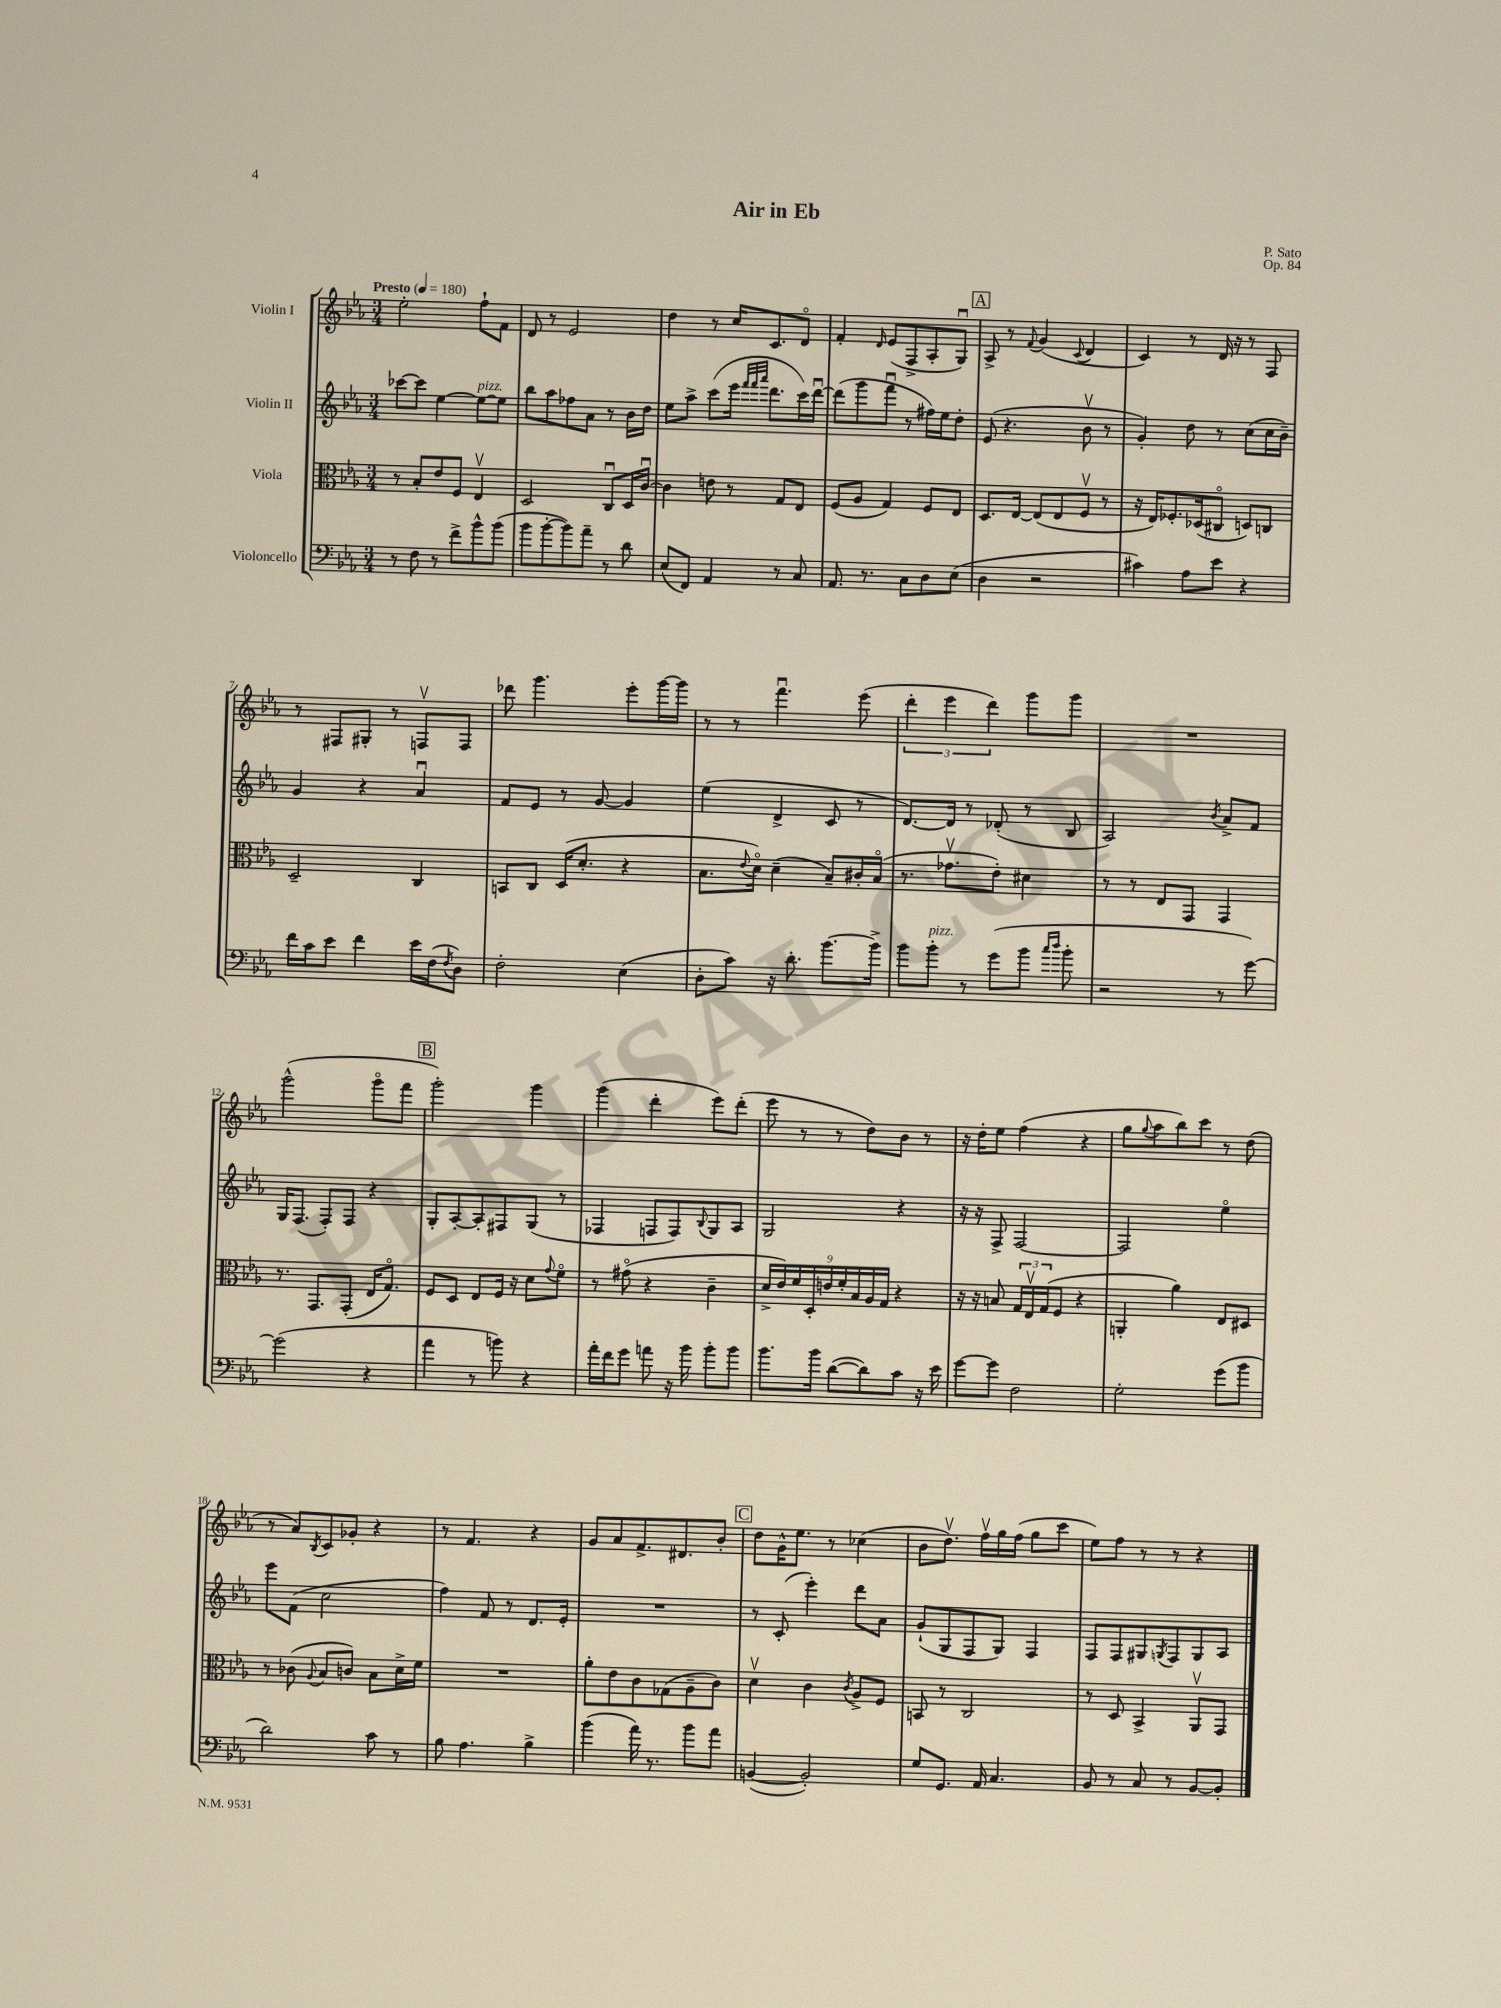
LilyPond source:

\header { title = "Air in Eb" composer = "P. Sato" opus = "Op. 84" }
<<
\new StaffGroup <<
\new Staff = "s0" \with { instrumentName = "Violin I" } {
    \clef treble \key ees \major \numericTimeSignature \time 3/4 \tempo "Presto" 4 = 180
    ees''2-. f''8-! f'8 |
    d'8 r8 ees'2 |
    d''4 r8 c''16 c'8. d'8\flageolet |
    f'4-. \grace { d'16 } ees'8( f8-> aes8-. g8\downbow) |
    \mark \markup { \box "A" } aes8-> r8 \appoggiatura { f'8 } g'4( \appoggiatura { c'8 } d'4 |
    c'4) r8 d'16 r16 r8 f8 |
    r8 fis8 gis8-. r8 f8\upbow f8 |
    des'''8 g'''4. ees'''8-. g'''16~ g'''16 |
    r8 r8 f'''4.\downbow ees'''8( |
    \tuplet 3/2 { d'''4-. ees'''4 d'''4) } g'''8 g'''8 |
    R2. |
    g'''2-^( g'''8\flageolet f'''8 |
    \mark \markup { \box "B" } g'''2-.) g'''4 |
    g'''4( d'''4-. ees'''8) d'''8-.( |
    ees'''8 r8 r8 d''8) bes'8 r8 |
    r16 d''16-. ees''8 f''4( r4 |
    g''8 \appoggiatura { g''8 } aes''8 bes''8) c'''8 r8 d''8( |
    r8 aes'8) \acciaccatura { bes8 } c'8 ges'8-. r4 |
    r8 f'4. r4 |
    g'8 aes'8 f'8.-> dis'8. bes'8-. |
    \mark \markup { \box "C" } d''8 g'16-^ ees''8. r8 ces''4( |
    bes'8 d''8.\upbow) f''16\upbow g''16 f''16( g''8 c'''8 |
    ees''8) f''8 r8 r8 r4 \bar "|." |
}
\new Staff = "s1" \with { instrumentName = "Violin II" } {
    \clef treble \key ees \major \numericTimeSignature \time 3/4
    ces'''8~ ces'''8 ees''4~ ees''8~^\markup { \italic "pizz." } ees''8 |
    bes''8 aes''8 fes''8 aes'8 r8 bes'16 d''16 |
    ees''8 aes''8-> c'''8( ees'''16 \grace { f'''32 f'''32 aes'''32 } d'''8. c'''16) d'''16~\downbow |
    d'''8( g'''8 f'''8\downbow r8 fis''16) ees''16 d''8-. |
    \mark \markup { \box "A" } ees'8( r4. bes'8\upbow r8 |
    g'4-.) d''8 r8 c''8( c''16 bes'16--) |
    g'4 r4 aes'4\downbow |
    f'8 ees'8 r8 g'8~ g'4 |
    ees''4( d'4-> c'8 r8 |
    d'8.~) d'16 r8 des'8-.( r8 bes8 |
    aes2) \acciaccatura { bes'8 } aes'8-> f'8 |
    g16 f8.( f8-.) f8 r4 |
    \mark \markup { \box "B" } g8-. aes8~-. aes8-. fis8 g8( r8 |
    fes4 f8 f8) \appoggiatura { bes8 } g8 aes8 |
    g2 r4 |
    r16 r16 f8-> f2~ |
    f2 ees''4\flageolet |
    ees'''8 f'8( c''2 |
    f''4) f'8 r8 d'8. ees'16-. |
    R2. |
    \mark \markup { \box "C" } r8 c'8-.( ees'''4-.) d'''8 aes'8 |
    g'8-!( g8 f8 g8) f4 |
    f8 f8 gis8 \acciaccatura { g8 } f8 g8 aes8 \bar "|." |
}
\new Staff = "s2" \with { instrumentName = "Viola" } {
    \clef alto \key ees \major \numericTimeSignature \time 3/4
    r8 bes8-. ees'8 f8 ees4\upbow |
    d2 c8\downbow d16 c'16~\downbow |
    c'4 e'8 r8 g8 ees8 |
    f8( aes8 g4) f8 ees8 |
    \mark \markup { \box "A" } d8. ees16~ ees8( ees8 f8\upbow r8 |
    r16 ees16) fes8.-. des16( cis8\flageolet d8) c8 |
    d2-- c4 |
    b,8 c8 d16( d'8.-. r4 |
    bes8. \appoggiatura { ees'8 } d'16\flageolet) d'4--( bes8--) cis'16-. bes16\flageolet( |
    r8. ges'8.\upbow ees'8-.) dis'4 |
    r8 r8 ees8 g,8 g,4 |
    r8. g,8. g,8-.( ees16 g8.\flageolet) |
    \mark \markup { \box "B" } f8 d8 ees8 f16 r16 d'8 \appoggiatura { g'8 } f'8\flageolet |
    r8 gis'8\flageolet( r4 c'4-- |
    \tuplet 9/8 { d'16-> ees'16) f'16 d16-. e'16 f'16-. bes16 aes16 g16 } r4 |
    r16 r16 b8 \tuplet 3/2 { g16 ees16\upbow g16( } f8 r4 |
    a,4-. aes'4) ees8 dis8 |
    r8 ces'8( \appoggiatura { aes8 } bes8 c'8) bes8 d'16-> f'16 |
    R2. |
    aes'8-. ees'8 c'8 ges8( aes8-- c'8) |
    \mark \markup { \box "C" } d'4\upbow c'4 \acciaccatura { c'8 } aes8-> f8 |
    b,8 r8 c2 |
    r8 d8 bes,4-> aes,8\upbow g,8 \bar "|." |
}
\new Staff = "s3" \with { instrumentName = "Violoncello" } {
    \clef bass \key ees \major \numericTimeSignature \time 3/4
    r8 f8 r8 f'8-> bes'8-^ bes'8( |
    bes'8 bes'8~-. bes'8) aes'8-- r8 d'8 |
    ees8( f,8) aes,4 r8 c8 |
    aes,8. r8. c8 d8 ees8( |
    \mark \markup { \box "A" } d4 r2 |
    cis'4) aes8 ees'8 r4 |
    f'16 c'16 ees'8 f'4 ees'16 f16( \acciaccatura { f8 } d8) |
    f2-. ees4( |
    d8-. c'8) r16 d'8.-. bes'8.~ bes'16-> |
    bes'8 bes'8-.^\markup { \italic "pizz." } r8 g'8( bes'8 \grace { c''16 d''16 } bes'8-. |
    r2 r8 g'8~) |
    g'2( r4 |
    \mark \markup { \box "B" } aes'4 r8 b'8) r4 |
    aes'16-. f'16 g'8 a'8 r16 bes'16 bes'8-. bes'8 |
    bes'8. bes'16 d'8~( d'8) c'8 r16 ees'16 |
    g'8~ g'8 f2 |
    g2-. g'8( bes'8 |
    d'2) c'8 r8 |
    bes8 aes4. bes4-> |
    bes'4( aes'16) r8. bes'8 aes'8 |
    \mark \markup { \box "C" } b,4~( b,2-.) |
    g8 g,8. aes,16 c4. |
    bes,8 r8 c8 r8 bes,8~ bes,8-. \bar "|." |
}
>>
>>
